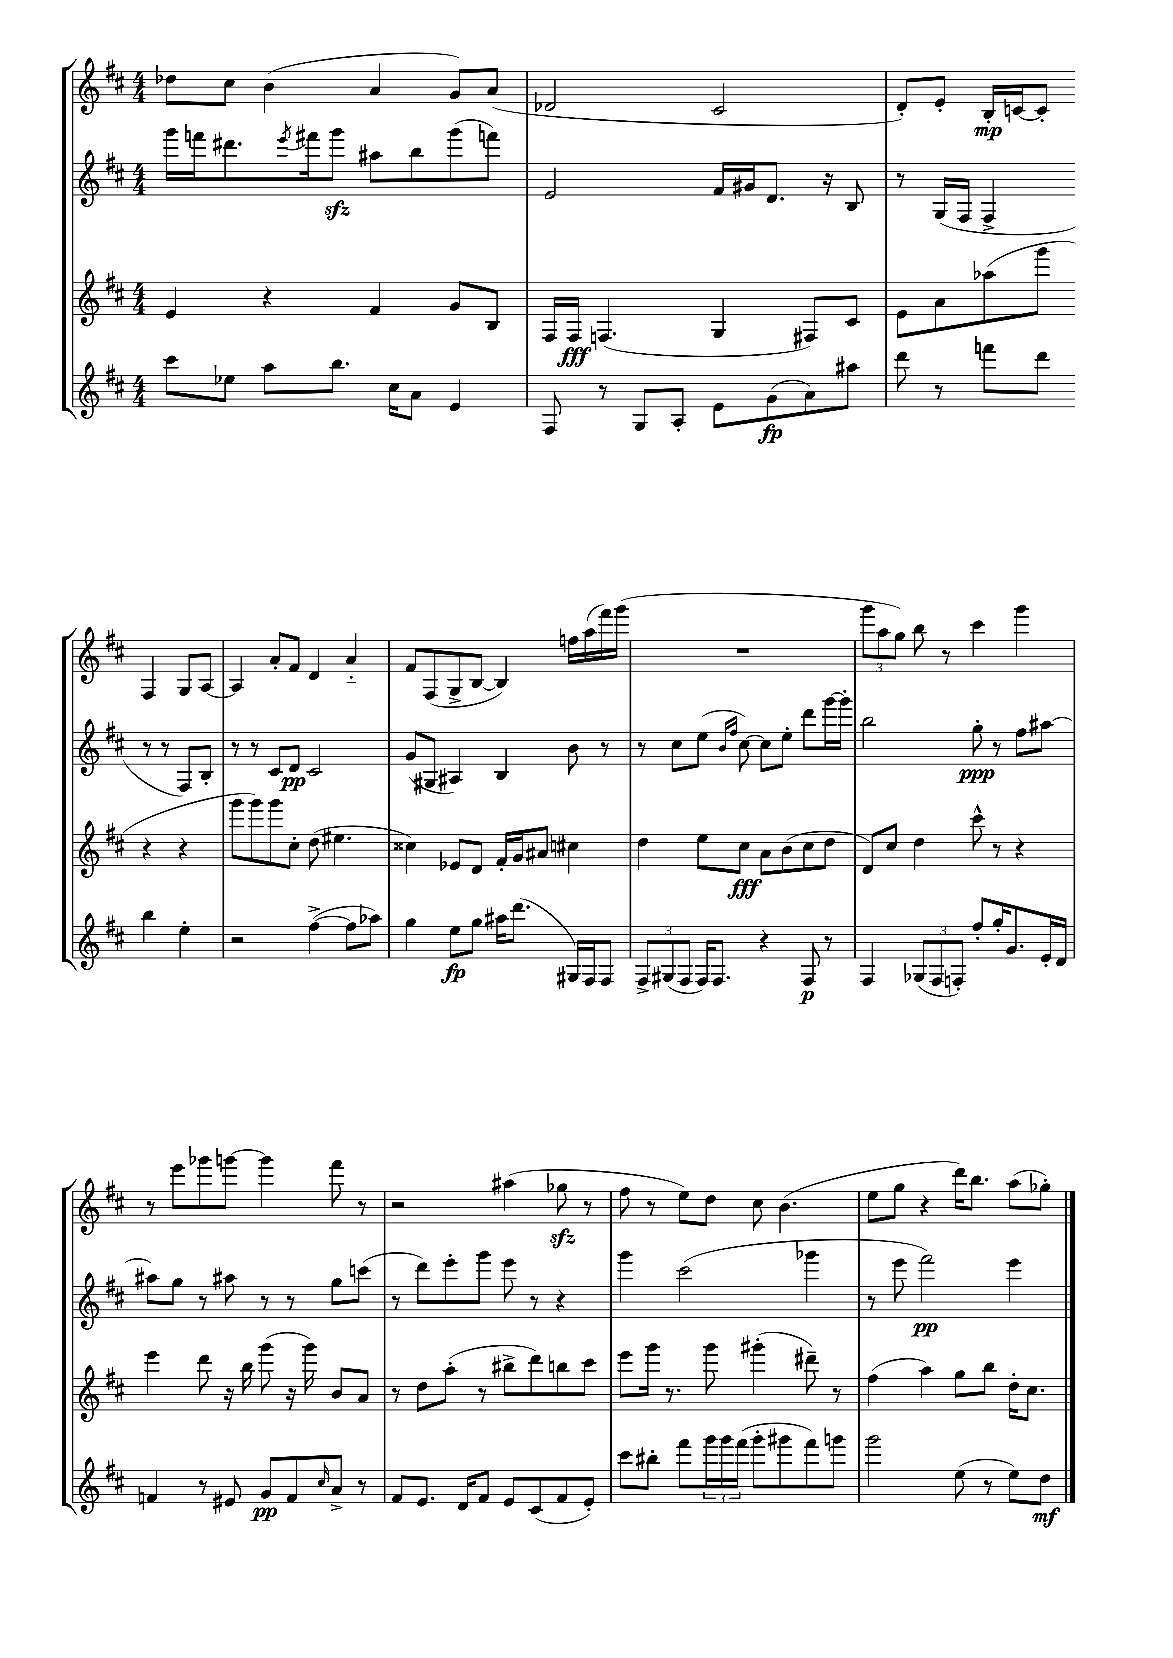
<<
\new StaffGroup <<
\new Staff = "s0" {
    \clef treble \key d \major \numericTimeSignature \time 4/4
    des''8 cis''8 b'4( a'4 g'8) a'8( |
    des'2 cis'2 |
    d'8-.) e'8-. b16-.\mp c'16~ c'8-. fis4 g8 a8~ |
    a4 a'8-. fis'8 d'4 a'4-_ |
    fis'8 fis8( g8-> b8~ b4) f''16 a''16( fis'''16) g'''16( |
    R1 |
    \tuplet 3/2 { g'''8 a''8 g''8) } b''8 r8 cis'''4 g'''4 |
    r8 e'''8 ges'''8 g'''8~ g'''4 fis'''8 r8 |
    r2 ais''4( ges''8\sfz r8 |
    fis''8 r8 e''8) d''8 cis''8 b'4.( |
    e''8 g''8 r4 d'''16) b''8. a''8( ges''8-.) \bar "|." |
}
\new Staff = "s1" {
    \clef treble \key d \major \numericTimeSignature \time 4/4
    g'''16 f'''16 dis'''8. \acciaccatura { e'''8 } fis'''16 g'''8\sfz ais''8 b''8 g'''8( f'''8) |
    e'2 fis'16 gis'16 d'8. r16 b8 |
    r8 g16( fis16 fis4-> r8 r8 fis8) b8-. |
    r8 r8 cis'8 d'8\pp cis'2 |
    g'8( gis8 ais4) b4 b'8 r8 |
    r8 cis''8 e''8( \grace { b'16 fis''16 } cis''8~) cis''8 e''8-. d'''8 g'''16~ g'''16-. |
    b''2 g''8-.\ppp r8 fis''8 ais''8~ |
    ais''8 g''8 r8 ais''8 r8 r8 g''8 c'''8( |
    r8 d'''8) e'''8-. g'''8 e'''8 r8 r4 |
    g'''4 cis'''2( ges'''4 |
    r8 e'''8 fis'''2\pp) e'''4 \bar "|." |
}
\new Staff = "s2" {
    \clef treble \key d \major \numericTimeSignature \time 4/4
    e'4 r4 fis'4 g'8 b8 |
    fis16 fis16\fff f4.( g4 fis8) cis'8 |
    e'8 a'8 aes''8( g'''8 r4 r4 |
    g'''8 g'''8) g'''8 cis''8-. d''8( eis''4. |
    cisis''4) ees'8 d'8 fis'16-. g'16 ais'8 cis''4 |
    d''4 e''8 cis''8\fff a'8 b'8( cis''8 d''8 |
    d'8) cis''8 d''4 cis'''8-^ r8 r4 |
    e'''4 d'''8 r16 b''16 g'''8( r16 g'''16) b'8 a'8 |
    r8 d''8 a''8-.( r8 bis''8-> d'''8) b''8 cis'''8 |
    e'''8 g'''16 r8. g'''8 gis'''4-.( dis'''8--) r8 |
    fis''4( a''4) g''8 b''8 d''16-. cis''8. \bar "|." |
}
\new Staff = "s3" {
    \clef treble \key d \major \numericTimeSignature \time 4/4
    cis'''8 ees''8 a''8 b''8. cis''16 a'8 e'4 |
    fis8 r8 g8 a8-. e'8 g'8\fp( a'8) ais''8 |
    d'''8 r8 f'''8 d'''8 b''4 e''4-. |
    r2 fis''4~->( fis''8 aes''8) |
    g''4 e''8\fp g''8 ais''16 d'''8.( gis16) fis16 fis8 |
    \tuplet 3/2 { fis8-> gis8( fis8 } fis16) fis8. r4 fis8\p r8 |
    fis4 \tuplet 3/2 { ges8( fis8 f8-.) } fis''8-. g''16-. g'8. e'16-. d'16 |
    f'4 r8 eis'8 g'8\pp f'8 \grace { cis''16 } a'8-> r8 |
    fis'8 e'8. d'16 fis'8 e'8 cis'8( fis'8 e'8-.) |
    cis'''8 bis''8-. fis'''8 \tuplet 3/2 { g'''16 g'''16 fis'''16( } g'''8-. gis'''8 fis'''8) g'''8 |
    g'''2 e''8( r8 e''8) d''8\mf \bar "|." |
}
>>
>>
\layout { \context { \Score \remove "Bar_number_engraver" } }
